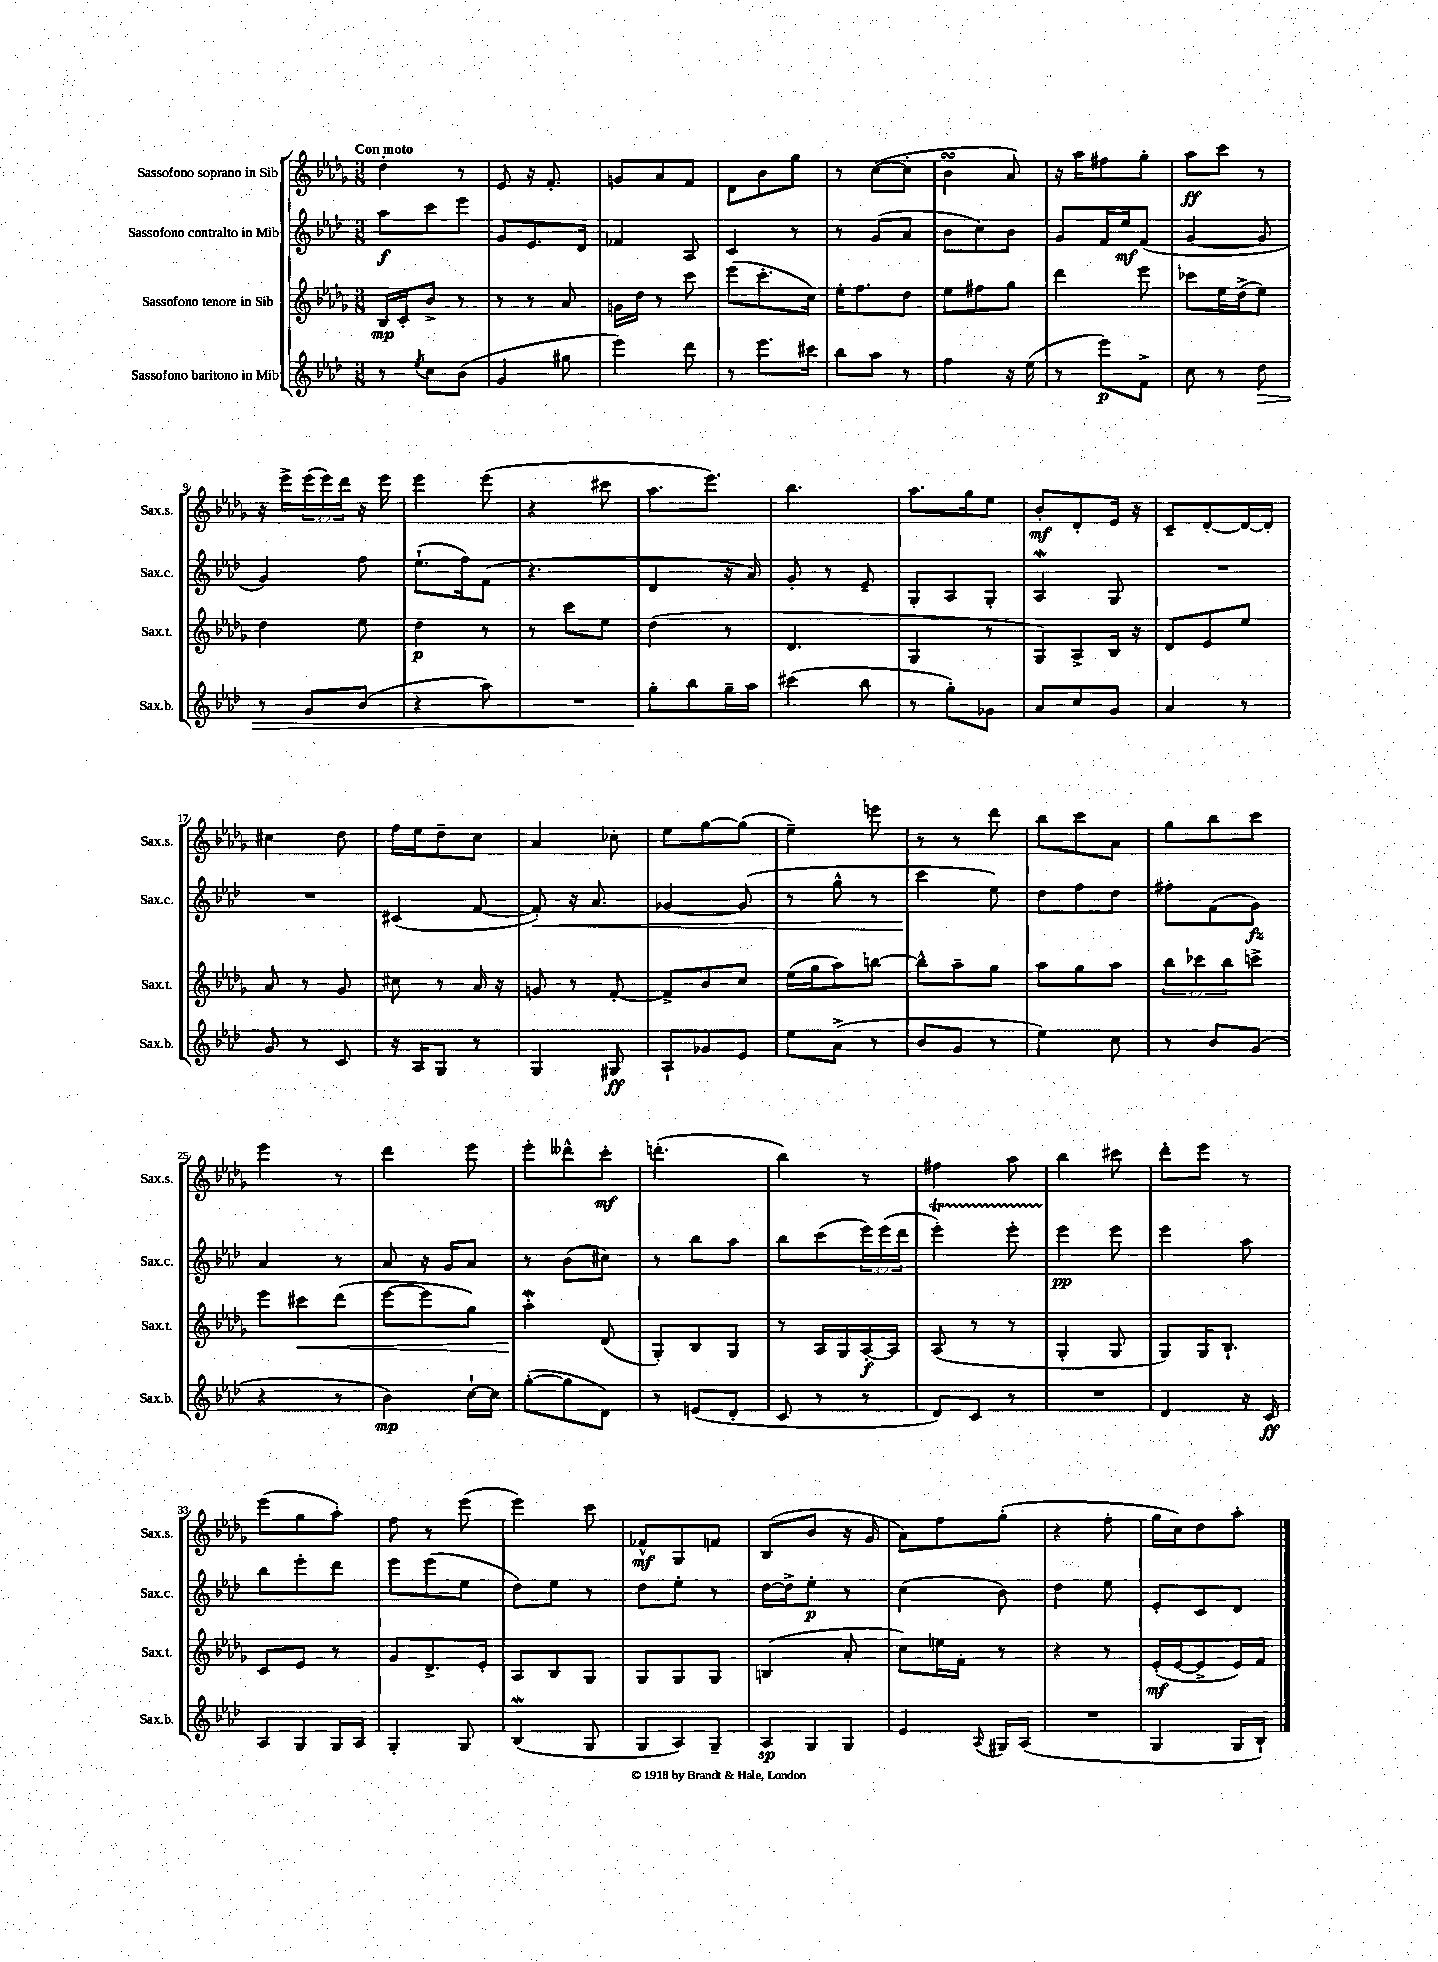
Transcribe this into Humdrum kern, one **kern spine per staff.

**kern	**kern	**kern	**kern
*staff4	*staff3	*staff2	*staff1
*clefG2	*clefG2	*clefG2	*clefG2
*k[b-e-a-d-]	*k[b-e-a-d-g-]	*k[b-e-a-d-]	*k[b-e-a-d-g-]
*M3/8	*M3/8	*M3/8	*M3/8
8r	16B-	8aa-	4dd-'
.	16c'	.	.
8qee-	.	.	.
8cc	8b-^	8ccc	.
(8b-	8r	8eee-	8r
=	=	=	=
4g	8r	8g	8e-
.	8r	8.e-	16r
.	.	.	8.f'
8gg#	8a-	.	.
.	.	16d-	.
=	=	=	=
4eee-)	16g	4f-	8g
.	16dd-	.	.
.	8r	.	8a-
8ddd-	8ccc	8A-	8f
=	=	=	=
8r	(8eee-	4c	8d-
8.eee-	8.ccc'	.	8b-
.	.	8r	8gg-
16ccc#	16cc)	.	.
=	=	=	=
8bb-	16ee-'	8r	8r
.	8.ff	.	.
8aa-	.	(8g	([8cc
8r	8dd-	8a-	8cc']
=	=	=	=
4ff	8ee-	8b-	4b-
.	8ff#	8cc)	.
16r	8gg-	8b-	8a-)
(16ee-	.	.	.
=	=	=	=
8r	4ddd-	8g	16r
.	.	.	16aa-
8eee-)	.	16f	8ff#
.	.	16ee-	.
8f^	8eee-	(8f	8gg-'
=	=	=	=
8cc	8ccc-	[4g	8aa-
8r	16ee-	.	8ccc
.	(16dd-^	.	.
8dd-	8ee-)	8g]	8r
=	=	=	=
8r	4dd-	4g)	16r
.	.	.	16eee-^
8g	.	.	(24eee-
.	.	.	24eee-)
.	.	.	24ddd-
(8b-	8ee-	8ff	16r
.	.	.	16eee-
=	=	=	=
4r	4dd-	(8.ee-`	4eee-
.	.	16ff)	.
8aa-)	8r	(8f	(8eee-
=	=	=	=
4.r	8r	4.r	4r
.	8ccc	.	.
.	8ee-	.	8ccc#
=	=	=	=
8gg'	(4dd-	4d-	8.aa-
8bb-	.	.	.
.	.	.	8.eee-)
16gg~	8r	16r	.
16aa-	.	16a-)	.
=	=	=	=
(4ccc#	4.d-	8g'	4.bb-
.	.	8r	.
8bb-	.	8e-~	.
=	=	=	=
8r	4G-	8G'	8.aa-
8gg')	.	8A-	.
.	.	.	16gg-
8g-	8r	8G'	8ee-
=	=	=	=
8a-	8G-)	4A-	8b-'
8cc	8A-^	.	8d-'
8g	16B-	8G	16e-
.	16r	.	16r
=	=	=	=
4a-	8d-	4.r	8c~
.	8e-	.	[8d-'
8r	8ee-	.	16d-_
.	.	.	16d-']
=	=	=	=
8g	8a-	4.r	4cc#
8r	8r	.	.
8c	8g-	.	8dd-
=	=	=	=
16r	8cc#	(4c#	16ff
16A-	.	.	16ee-
8G	8r	.	8dd-~
8r	16a-	[8f	8cc
.	16r	.	.
=	=	=	=
4G	8g	8f'])	4a-
.	8r	16r	.
.	.	8.a-	.
8G#	[8f'	.	8cc-'
=	=	=	=
8A-`	8f^]	[4g-	8ee-
8g-	8b-	.	[8gg-
8e-	8cc	(8g-]	(8gg-]
=	=	=	=
8ee-	(16ee-	8r	4ee-~)
.	16gg-	.	.
(8a-^	8aa-)	8gg^^	.
8r	[8bb	8r	8eee
=	=	=	=
8b-	8bb^^]	4ccc	8r
8g	8aa-~	.	8r
8r	8gg-	8ee-)	8ddd-
=	=	=	=
4ee-)	8aa-	8dd-	8bb-
.	8gg-	8ff	8ccc
8cc	8aa-	8dd-	8a-
=	=	=	=
8r	12bb-	8ff#'	8gg-
.	12ccc-	.	.
8b-	.	(8f	8bb-
.	12bb-	.	.
(8g	8ccc^	8g)	8ccc
=	=	=	=
4r	8eee-	4a-	4eee-
.	8ccc#	.	.
8r	(8ddd-	8r	8r
=	=	=	=
4b-)	[8eee-	8a-	4ddd-
.	8eee-]	16r	.
.	.	16g	.
[16cc`	8gg-)	8a-	8eee-
16cc]	.	.	.
=	=	=	=
([8gg'	4aa-'	8r	8eee-'
8gg]	.	(8b-	8ddd--^^
8d-)	(8d-	8cc#)	8ccc'
=	=	=	=
8r	8G-')	8r	(4.ddd'
(8e	8B-	8bb-	.
8d-'	8G-	8aa-	.
=	=	=	=
8c	8r	8bb-	4bb-)
8r	16A-	(8ccc	.
.	16G-	.	.
8r	[16A-'	24eee-)	8r
.	.	(24eee-	.
.	16A-]	.	.
.	.	24ddd-	.
=	=	=	=
8d-)	(8A-	4eee-')	4ff#
8c	8r	.	.
8r	8r	8eee-'	8aa-
=	=	=	=
4.r	4G-'	4eee-	4bb-
.	8G-	8eee-	8ccc#
=	=	=	=
4d-	8G-)	4eee-	8ddd-'
.	16G-	.	8eee-
.	8.B-`	.	.
16r	.	8aa-	8r
16c	.	.	.
=	=	=	=
8A-	8c	8bb-	(8eee-
8G	8e-	8eee-'	8gg-
16G	8r	8ddd-	8aa-')
16A-	.	.	.
=	=	=	=
4G'	8g-	8eee-	8ff
.	8.d-^	(8eee-	8r
8G	.	8ee-	(8eee-
.	16e-'	.	.
=	=	=	=
(4B-	8A-	8dd-)	4eee-)
.	8B-	8ee-	.
8G	8G-	8r	8ccc
=	=	=	=
8G	8G-	8dd-	8f-^^
8A-)	8G-	8ee-'	8G-
8G~	8G-	8r	8f
=	=	=	=
8A-	(4B	[16dd-	(8B-
.	.	16dd-^]	.
8G	.	8ee-'	8b-
8G	8a-'	8r	16r
.	.	.	16g-
=	=	=	=
4e-	8cc)	(4cc	8a-)
.	16ee	.	8ff
.	16f'	.	.
8qqA-	.	.	.
16G#	8r	8b-)	(8gg-'
(16A-	.	.	.
=	=	=	=
4.r	4r	4dd-	4r
.	8r	8ee-	8ff'
=	=	=	=
4G	(16e-'	8e-'	16gg-
.	[16e-	.	16cc)
.	8e-^]	8c	8dd-
16G	16e-)	8d-	8aa-'
16B-`)	16f	.	.
==	==	==	==
*-	*-	*-	*-
